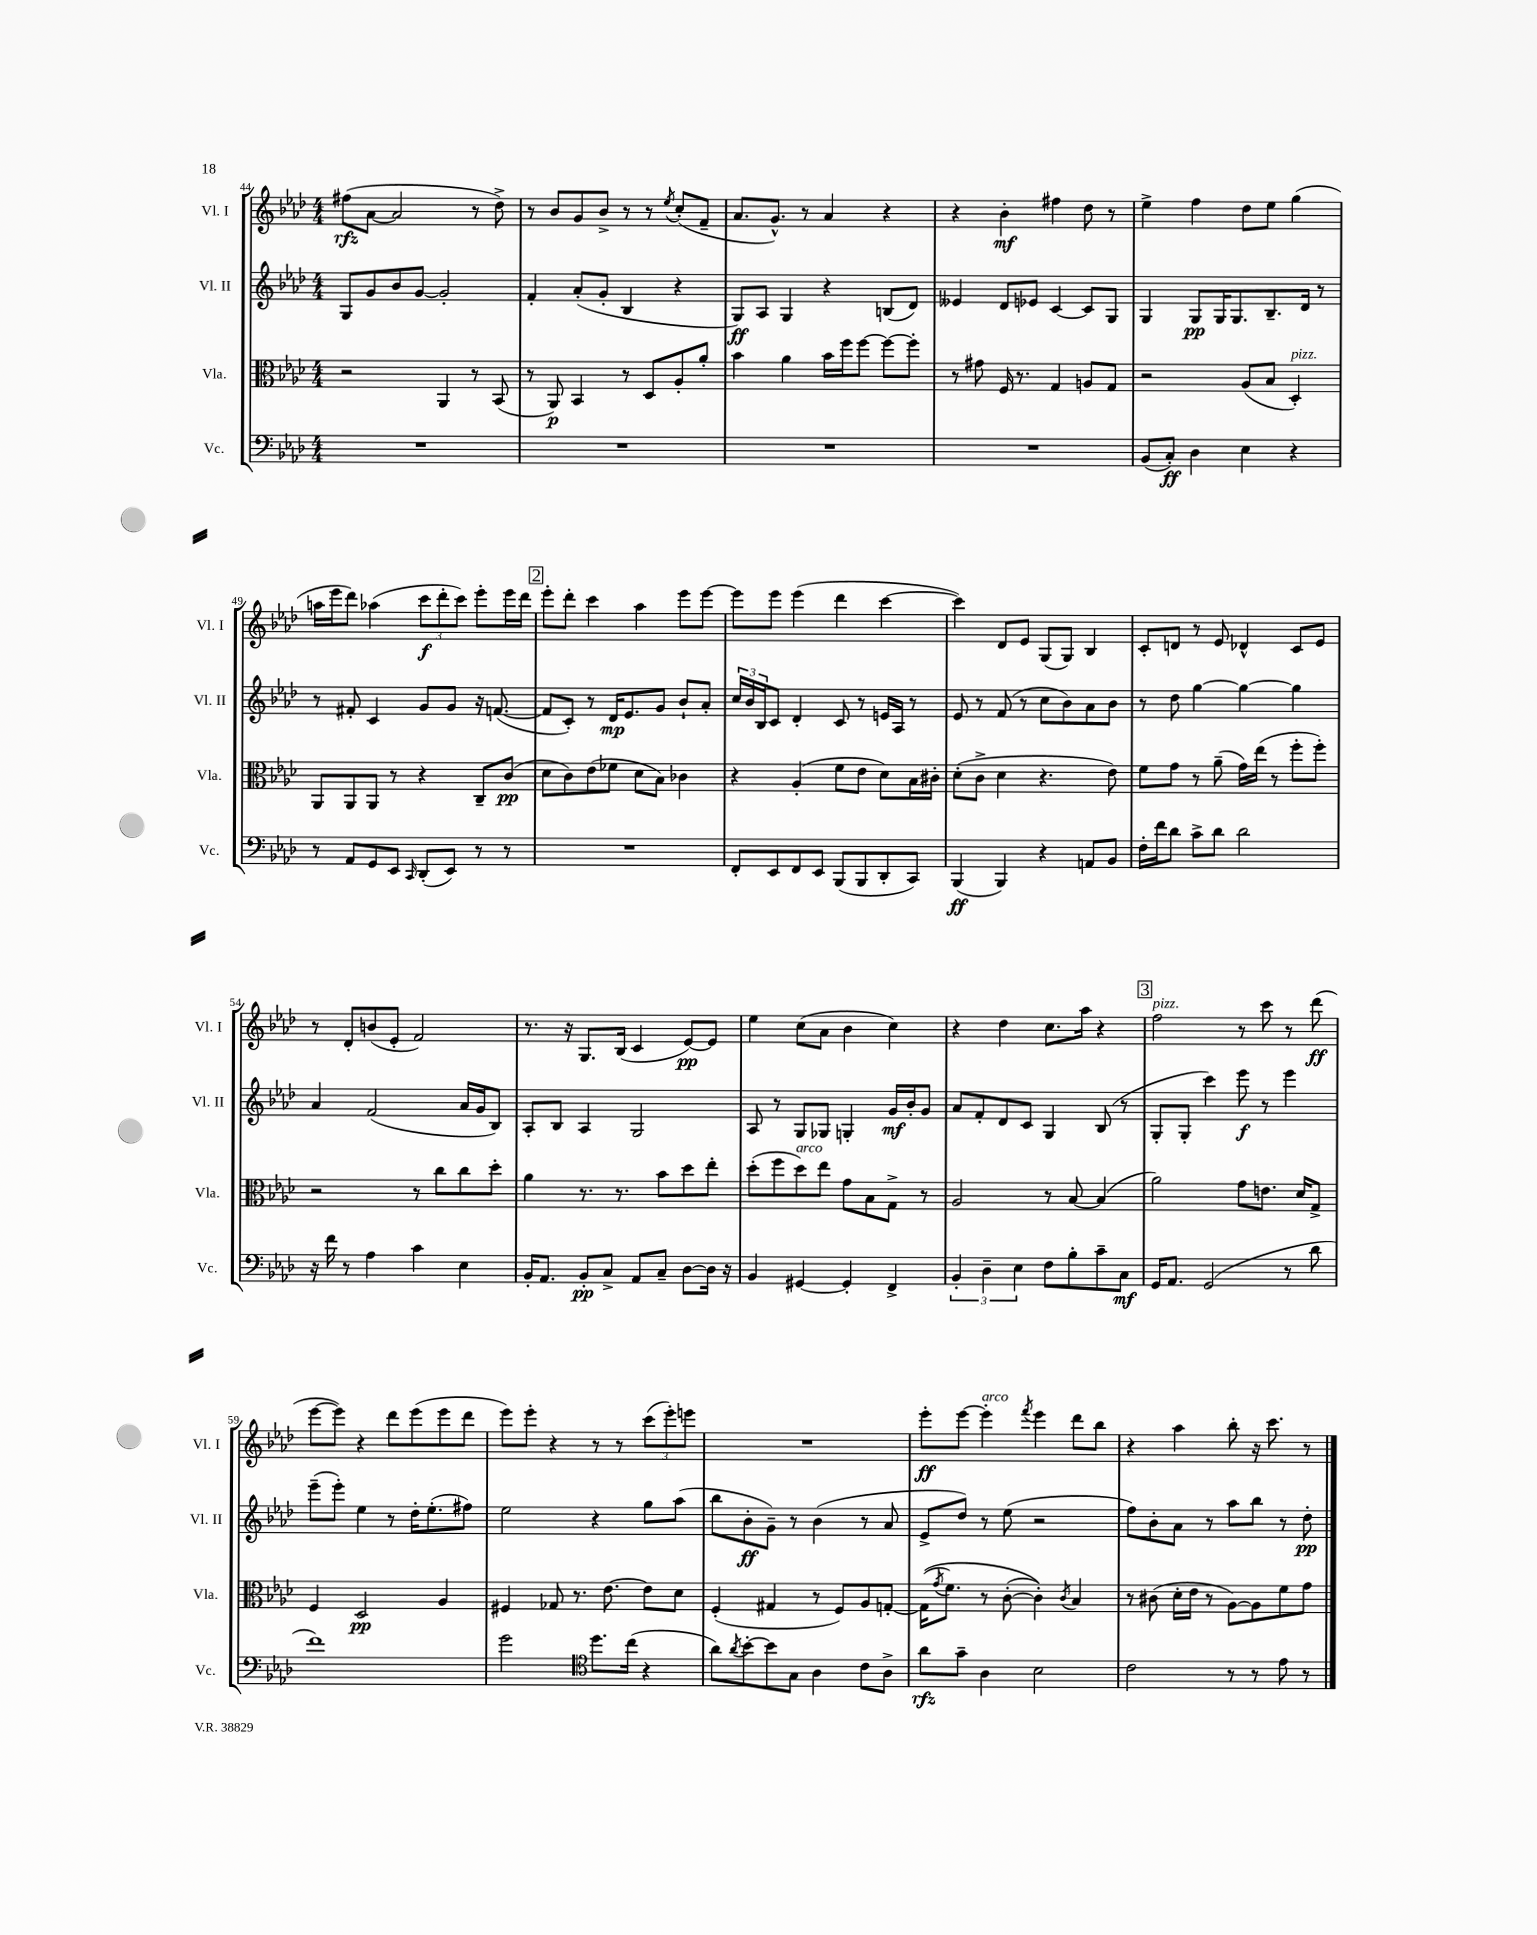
<<
\new StaffGroup <<
\new Staff = "s0" \with { instrumentName = "Vl. I" shortInstrumentName = "Vl. I" } {
    \clef treble \key aes \major \numericTimeSignature \time 4/4
    fis''8\rfz( aes'8~ aes'2 r8 des''8->) |
    r8 bes'8 g'8 bes'8-> r8 r8 \acciaccatura { ees''8 } c''8-.( f'8-- |
    aes'8. g'8.-^) r8 aes'4 r4 |
    r4 bes'4-.\mf fis''4 des''8 r8 |
    ees''4-> f''4 des''8 ees''8 g''4( |
    a''16 ees'''16 des'''8) aes''4( \tuplet 3/2 { c'''8\f des'''8-. c'''8) } ees'''8-. ees'''16 des'''16 |
    \mark \markup { \box "2" } ees'''8-. des'''8-. c'''4 aes''4 ees'''8 ees'''8~ |
    ees'''8 ees'''8 ees'''4( des'''4 c'''4~ |
    c'''4) des'8 ees'8 g8( g8) bes4 |
    c'8-. d'8 r8 ees'8 des'4-^ c'8 ees'8 |
    r8 des'8-. b'8( ees'8-. f'2) |
    r8. r16 g8. bes16( c'4 ees'8~\pp) ees'8 |
    ees''4 c''8( aes'8 bes'4 c''4) |
    r4 des''4 c''8. aes''16 r4 |
    \mark \markup { \box "3" } f''2^\markup { \italic "pizz." } r8 c'''8 r8 des'''8\ff( |
    ees'''8~ ees'''8) r4 des'''8 ees'''8( ees'''8 des'''8 |
    ees'''8) ees'''8-. r4 r8 r8 \tuplet 3/2 { c'''8( ees'''8-.) e'''8 } |
    R1 |
    ees'''8-.\ff ees'''8~ ees'''4-.^\markup { \italic "arco" } \acciaccatura { f'''8 } ees'''4 des'''8 bes''8 |
    r4 aes''4 bes''8-. r16 c'''8. r8 \bar "|." |
}
\new Staff = "s1" \with { instrumentName = "Vl. II" shortInstrumentName = "Vl. II" } {
    \clef treble \key aes \major \numericTimeSignature \time 4/4
    g8 g'8 bes'8 g'8~ g'2-. |
    f'4-. aes'8-.( g'8-. bes4 r4 |
    g8\ff) aes8 g4 r4 b8( des'8) |
    eeses'4 des'8 ees'8 c'4~ c'8 g8 |
    g4 g8\pp g16 g8. bes8.-- des'16 r8 |
    r8 fis'8-. c'4 g'8 g'8 r16 f'8.~( |
    \mark \markup { \box "2" } f'8 c'8-.) r8 des'16\mp ees'8. g'8 bes'8-! aes'8-. |
    \tuplet 3/2 { c''16 bes'16 bes16 } c'8 des'4-. c'8 r8 e'16 aes16 r8 |
    ees'8 r8 f'8( r8 c''8 bes'8) aes'8 bes'8 |
    r8 des''8 g''4~ g''4~ g''4 |
    aes'4 f'2( aes'16 g'16 bes8) |
    aes8-. bes8 aes4 g2 |
    aes8 r8 g8 ges8 g4-. g'16\mf bes'16-. g'8 |
    aes'8 f'8-. des'8 c'8 g4 bes8( r8 |
    \mark \markup { \box "3" } g8-. g8-. c'''4) ees'''8\f r8 ees'''4 |
    ees'''8--( ees'''8-.) ees''4 r8 des''16-. ees''8.-.( fis''8) |
    ees''2 r4 g''8 aes''8( |
    bes''8 bes'8-.\ff g'8--) r8 bes'4( r8 aes'8 |
    ees'8-> des''8) r8 ees''8( r2 |
    f''8) bes'8-. aes'8 r8 aes''8 bes''8 r8 des''8-.\pp \bar "|." |
}
\new Staff = "s2" \with { instrumentName = "Vla." shortInstrumentName = "Vla." } {
    \clef alto \key aes \major \numericTimeSignature \time 4/4
    r2 aes,4 r8 bes,8( |
    r8 aes,8\p) bes,4 r8 des8 aes8-. aes'8-. |
    bes'4 aes'4 bes'16 f''16 f''8~ f''8~ f''8-. |
    r8 gis'8 f16 r8. g4 a8 g8 |
    r2 aes8( bes8 des4-.^\markup { \italic "pizz." }) |
    aes,8 aes,8 aes,8 r8 r4 c8-- c'8\pp( |
    \mark \markup { \box "2" } des'8 c'8) ees'8( fes'8 des'8 bes8) ces'4 |
    r4 aes4-.( f'8 ees'8 des'8) bes16 cis'16-. |
    des'8-.( c'8-> des'4 r4. ees'8) |
    f'8 g'8 r8 aes'8--( g'16) ees''16( r8 f''8-. f''8-.) |
    r2 r8 c''8 c''8 des''8-. |
    aes'4 r8. r8. bes'8 des''8 ees''8-. |
    des''8-.( f''8 des''8^\markup { \italic "arco" }) ees''8 g'8 bes8 g8-> r8 |
    aes2 r8 bes8~ bes4( |
    \mark \markup { \box "3" } aes'2) g'8 e'8. des'16 g8-> |
    f4 des2\pp aes4 |
    fis4 ges8 r8. ees'8.~ ees'8 des'8 |
    f4-.( gis4 r8 f8) aes8 g8~-. |
    g16(\( \acciaccatura { g'8 } f'8.) r8 c'8~-.( c'4-.)\) \acciaccatura { c'8 } bes4 |
    r8 cis'8( des'16-. ees'16 r8 aes8~) aes8 f'8 g'8 \bar "|." |
}
\new Staff = "s3" \with { instrumentName = "Vc." shortInstrumentName = "Vc." } {
    \clef bass \key aes \major \numericTimeSignature \time 4/4
    R1 |
    R1 |
    R1 |
    R1 |
    bes,8( c8-.\ff) des4 ees4 r4 |
    r8 aes,8 g,8 ees,8 \grace { c,16 } des,8-.( ees,8) r8 r8 |
    \mark \markup { \box "2" } R1 |
    f,8-. ees,8 f,8 ees,8 bes,,8( bes,,8 des,8-. c,8) |
    bes,,4\ff( bes,,4) r4 a,8 bes,8 |
    f16-. f'16 des'8 c'8-> des'8 des'2 |
    r16 f'16 r8 aes4 c'4 ees4 |
    bes,16-. aes,8. bes,8-.\pp c8-> aes,8 c8-- des8~ des16 r16 |
    bes,4 gis,4~ gis,4-. f,4-> |
    \tuplet 3/2 { bes,4-. des4-- ees4 } f8 bes8-. c'8-- c8\mf |
    \mark \markup { \box "3" } g,16 aes,8. g,2( r8 des'8 |
    f'1) |
    g'2 \clef tenor des''8. c''16( r4 |
    aes'8) \acciaccatura { aes'8 } bes'8~-. bes'8 g8 aes4 c'8 aes8-> |
    aes'8\rfz g'8-- aes4 bes2 |
    c'2 r8 r8 ees'8 r8 \bar "|." |
}
>>
>>
\layout { \context { \Score currentBarNumber = #44 } }
